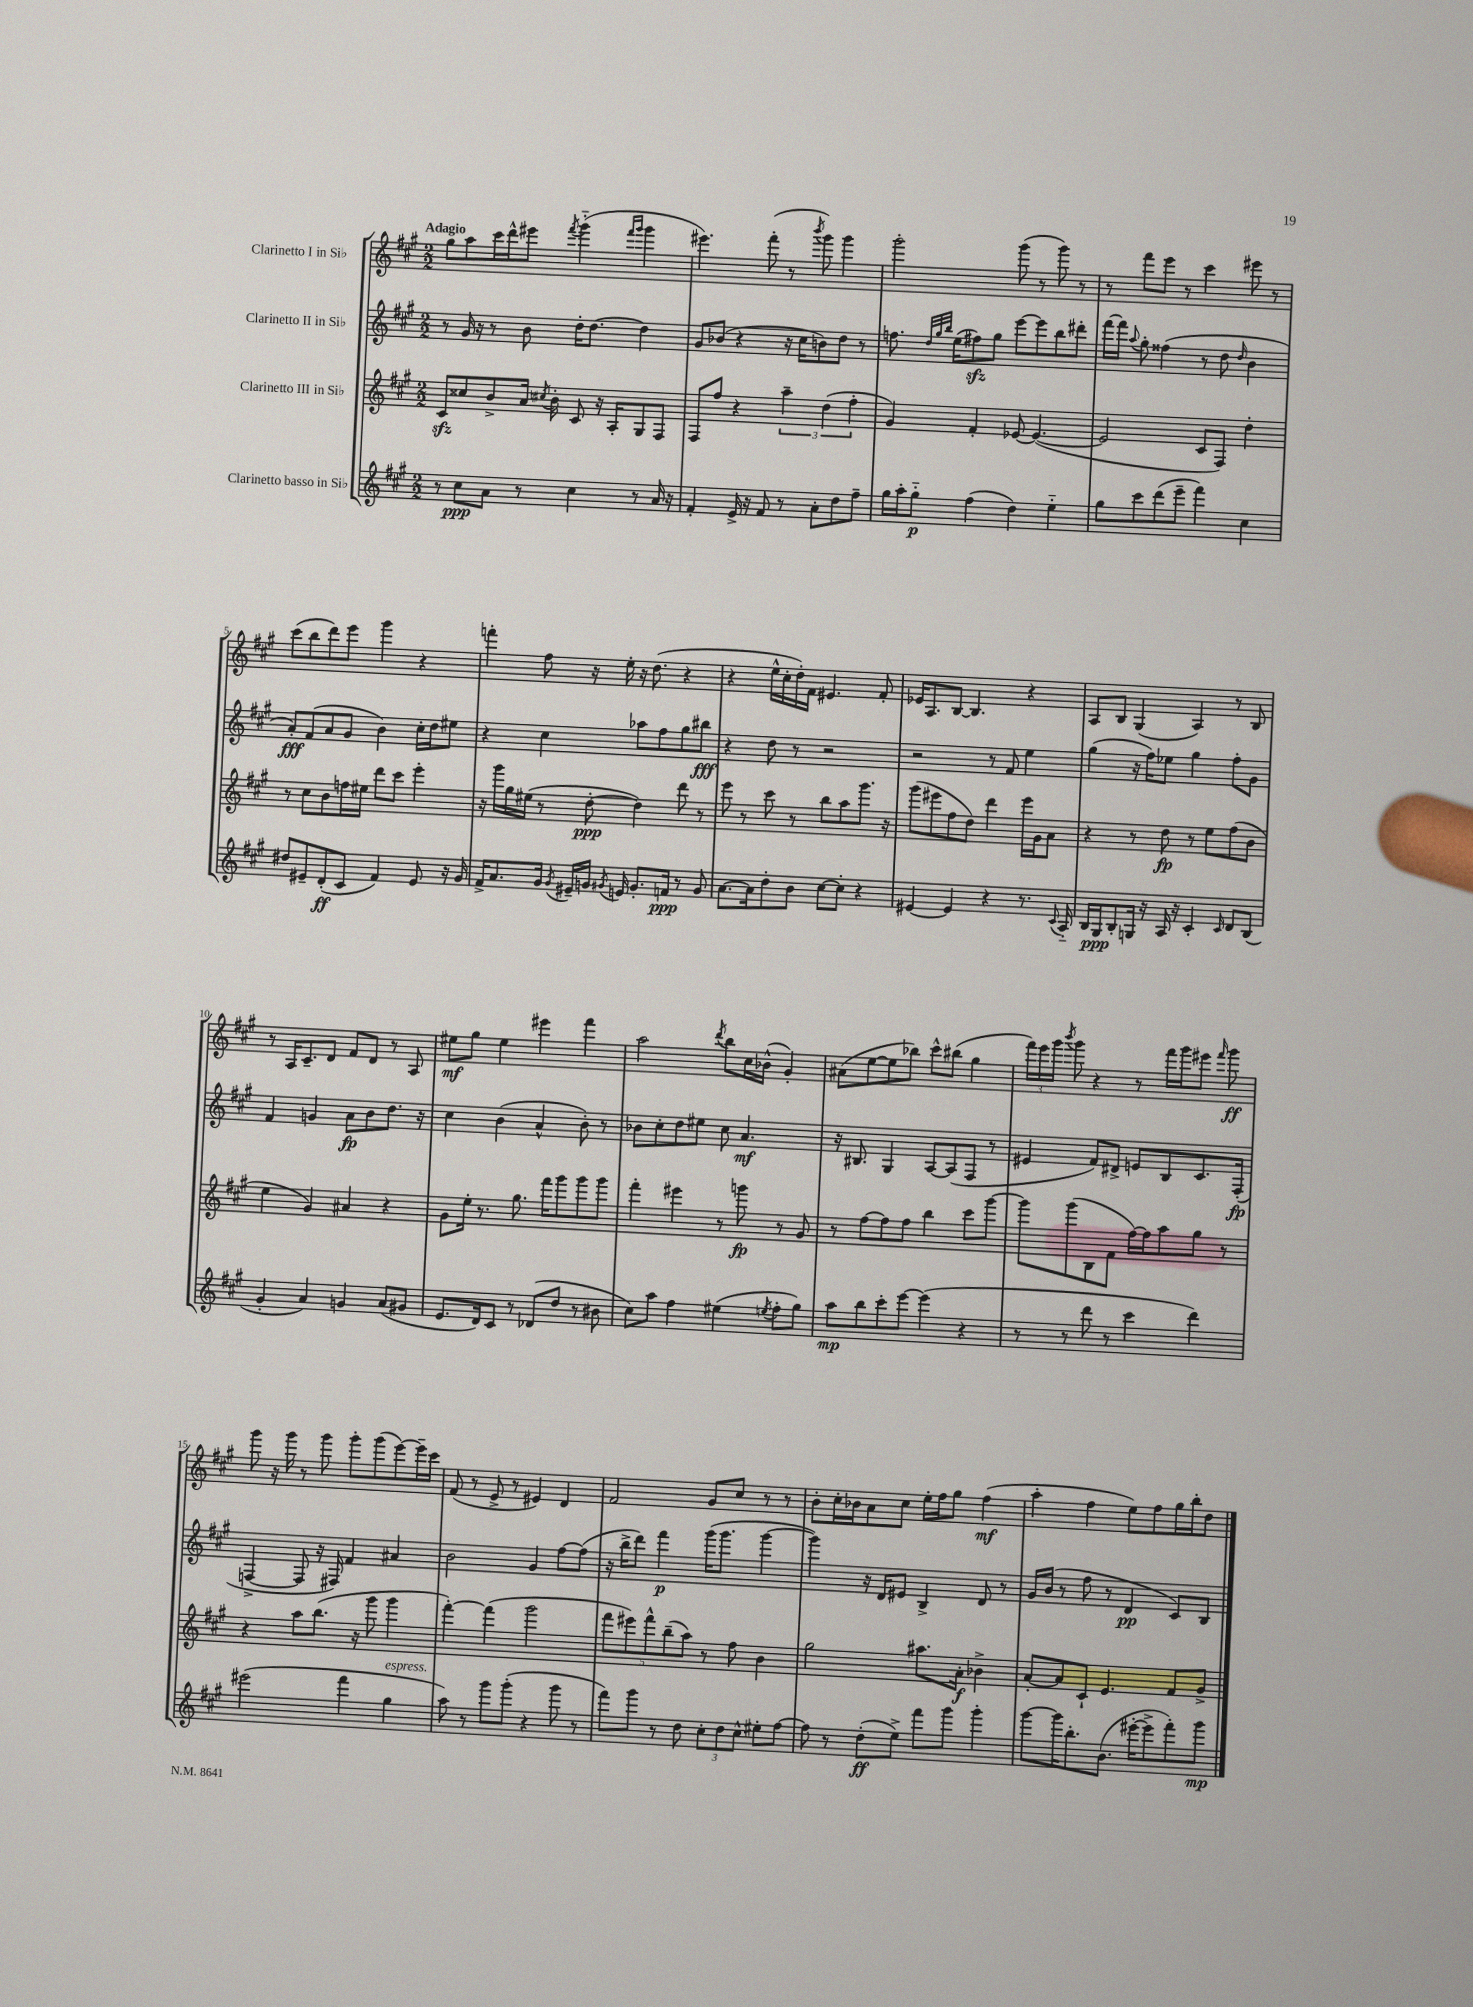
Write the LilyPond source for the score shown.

<<
\new StaffGroup <<
\new Staff = "s0" \with { instrumentName = "Clarinetto I in Sib" } {
    \clef treble \key a \major \numericTimeSignature \time 2/2 \tempo "Adagio"
    \autoBeamOff gis''8[ a''8 cis'''16 d'''16-^ eis'''8] \acciaccatura { fis'''8 } gis'''4-_( \grace { fis'''16[ gis'''16] } gis'''4 |
    eis'''4.) fis'''8-.( r8 \acciaccatura { b'''8 } gis'''8) gis'''4 |
    gis'''2-. gis'''8( r8 gis'''8) r8 |
    r8 fis'''8[ e'''8] r8 cis'''4 eis'''8 r8 |
    cis'''8[( b''8 d'''8) e'''8] gis'''4 r4 |
    f'''4-. fis''8 r16 e''16-. r16 d''8.( r4 |
    r4 e''16[-^ cis''16-. d''16-.) fis'16] eis'4. fis'8-. |
    ees'16[ a8. b8]~ b4. r4 |
    a8[ b8] gis4( a4) r8 b8 |
    r8 a16[ cis'8.-- d'8] fis'8[ d'8] r8 a8 |
    eis''8[\mf gis''8] eis''4 eis'''4 fis'''4 |
    a''2 \acciaccatura { d'''8 } b''8[ cis''16 bes'16]-^( gis'4-.) |
    ais'8[( e''8~ e''8 bes''8]) cis'''8[-^ bis''8]( gis''4 |
    \tuplet 3/2 { fis'''16[) e'''16 gis'''16] } \acciaccatura { b'''8 } gis'''8 r4 r8 fis'''16[ gis'''16 eis'''8] \grace { fis'''16 } gis'''8\ff |
    gis'''8 r16 gis'''16 r8 gis'''8 gis'''8[-. gis'''8( e'''8~) e'''16-- cis'''16] |
    fis'8( r8 e'8-> r8 eis'4) d'4 |
    fis'2 gis'8[ cis''8] r8 r8 |
    b'8[-. cis''16-. bes'16 a'8 cis''8] e''16[-. fis''16 gis''8] fis''4\mf( |
    a''4-. fis''4 e''8[) fis''8 gis''16 b''16-. d''8] \bar "|." |
}
\new Staff = "s1" \with { instrumentName = "Clarinetto II in Sib" } {
    \clef treble \key a \major \numericTimeSignature \time 2/2
    \autoBeamOff r8 gis'16 r16 r8 b'8 d''16[-. d''8.]~ d''4 |
    gis'8[ bes'8]( r4 r16 cis''16[ b'8) d''8] r8 |
    f''8. \grace { d''32[ gis''32 b''32] } e''16[( fis''8\sfz) gis''8] e'''8[~ e'''8 b''8 dis'''8]-. |
    fis'''16[~ fis'''16] \appoggiatura { a''8 } gis''8-. fisis''4( r8 d''8 \grace { d''16 } b'4 |
    a'8[-.\fff) fis'8( a'8 gis'8] b'4) cis''16[-. d''16 eis''8] |
    r4 cis''4 aes''8[ fis''8 gis''8 bis''8]\fff |
    r4 d''8 r8 r2 |
    r2 r8 fis'8 e''4 |
    gis''4( r16 fis''16[) ees''8] gis''4 fis''8[-. gis'8] |
    fis'4 g'4 a'8[\fp b'8 d''8.] r16 |
    cis''4 b'4( a'4-^ b'8-.) r8 |
    bes'8[ cis''8-. d''8 eis''8] cis''8 a'4.\mf |
    r16 bis8. gis4 a8[~ a8( fis8] r8 |
    eis'4 fis'8[) dis'8]-> e'8[ b8 cis'8. fis16]-.\fp( |
    f4~-> f8 r16 fis16) fis'4 ais'4 |
    b'2 gis'4 fis''8[~ fis''8]( |
    r16 b''16[-> d'''8]) fis'''4\p gis'''16[( gis'''8.] gis'''4~ |
    gis'''4) r16 d'16[ eis'8] b4-> d'8 r8 |
    gis'16[ b'16]( r8 fis''8 r8 d'4\pp cis'8[) b8] \bar "|." |
}
\new Staff = "s2" \with { instrumentName = "Clarinetto III in Sib" } {
    \clef treble \key a \major \numericTimeSignature \time 2/2
    \autoBeamOff cis'8[\sfz cisis''8 b'8-> a'16] \acciaccatura { cis''8 } b'16-. cis'8 r16 a16[-. gis8 fis8] |
    fis8[ fis''8] r4 \tuplet 3/2 { a''4-- d''4( fis''4-. } |
    gis'4) fis'4-. ees'8~ ees'4.~( |
    ees'2 cis'8[ fis8]) d''4-. |
    r8 cis''8[ b'8 f''16 eis''16] d'''8[ cis'''8] e'''4-. |
    r16 gis'''16[ gis''16 eis''16]( r8 d''8~-.\ppp d''4) d'''8 r8 |
    e'''8 r8 cis'''8 r8 b''8[ a''8 gis'''8.] r16 |
    gis'''8[( eis'''8 fis''8 d''8]) d'''4 eis'''16[ gis'16 a'8] |
    r4 r8 d''8\fp r8 e''8[ fis''8( b'8] |
    e''4 gis'4) ais'4 r4 |
    gis'8[ e''16]-. r8. gis''8. fis'''16[ gis'''8 gis'''8 gis'''8] |
    fis'''4-. eis'''4 r8 g'''8\fp r8 gis'8 |
    r8 fis''8[~ fis''8 fis''8] b''4 cis'''8[ gis'''8]~ |
    gis'''8[ gis'''8( b8 fis'8] fis''16[~) fis''16 a''8 gis''8] r8 |
    r4 a''8[ b''8.]( r16 gis'''8 gis'''4 |
    fis'''4~-.) fis'''4( gis'''2 |
    \tuplet 5/4 { fis'''8[ eis'''8) fis'''8-^ b''8--( a''8]) } r8 fis''8 b'4 |
    gis''2 ais''8.[ a'16]-.\f bes'4-> |
    a'8[~-. a'8 cis'8]-! e'4. fis'8[ gis'8]-> \bar "|." |
}
\new Staff = "s3" \with { instrumentName = "Clarinetto basso in Sib" } {
    \clef treble \key a \major \numericTimeSignature \time 2/2
    \autoBeamOff r8 cis''8[\ppp a'8] r8 cis''4 r8 a'16 r16 |
    fis'4-. e'16-> r16 fis'8 r8 a'8[-. d''8 fis''8]-- |
    gis''16[ a''16-. gis''8]-_\p fis''4( d''4) e''4-_ |
    gis''8[ cis'''8 d'''8( e'''8]-- fis'''4) cis''4 |
    dis''8[ eis'8-- d'8-.\ff( cis'8] fis'4) eis'8 r16 gis'16 |
    fis'16[-> a'8. gis'16] \acciaccatura { gis'8 } eis'16[-- g'16] \acciaccatura { gis'8 } e'16 gis'8.[-. f'16]\ppp r8 gis'8 |
    a'8.[~ a'16 d''8-. b'8] cis''8[~ cis''8]-. r4 |
    eis'4~ eis'4 r4 r8. \appoggiatura { cis'8 } a16-_ |
    b16[ gis16\ppp b8-. g16] r16 a16 r16 cis'4-. \grace { cis'16 } d'8[ b8]( |
    gis'4-. a'4) g'4 a'8[( gis'8] |
    e'8.[ d'16) cis'8] r8 des'8[( d''8] r8 bis'8 |
    cis''8[) a''8] fis''4 eis''4( \acciaccatura { e''8 } fis''8[-. gis''8]) |
    a''8[\mp b''8 cis'''8-. e'''8]~ e'''4( r4 |
    r8 r8 d'''8 r8 cis'''4 d'''4) |
    eis'''2( fis'''4 gis''4^\markup { \italic "espress." } |
    a''8) r8 gis'''8[ gis'''8]-.( r4 gis'''8 r8 |
    fis'''8[) gis'''8] r8 d''8 \tuplet 3/2 { cis''8[-. d''8 cis''8]-^ } eis''8[-. fis''8]~ |
    fis''8 r8 d''8[-.\ff( e''8]->) fis'''8[ gis'''8] gis'''4-. |
    gis'''8[~ gis'''16 b''8.-. b'8.]( eis'''16[~-. eis'''8-> fis'''8-.) gis'''8]\mp \bar "|." |
}
>>
>>
